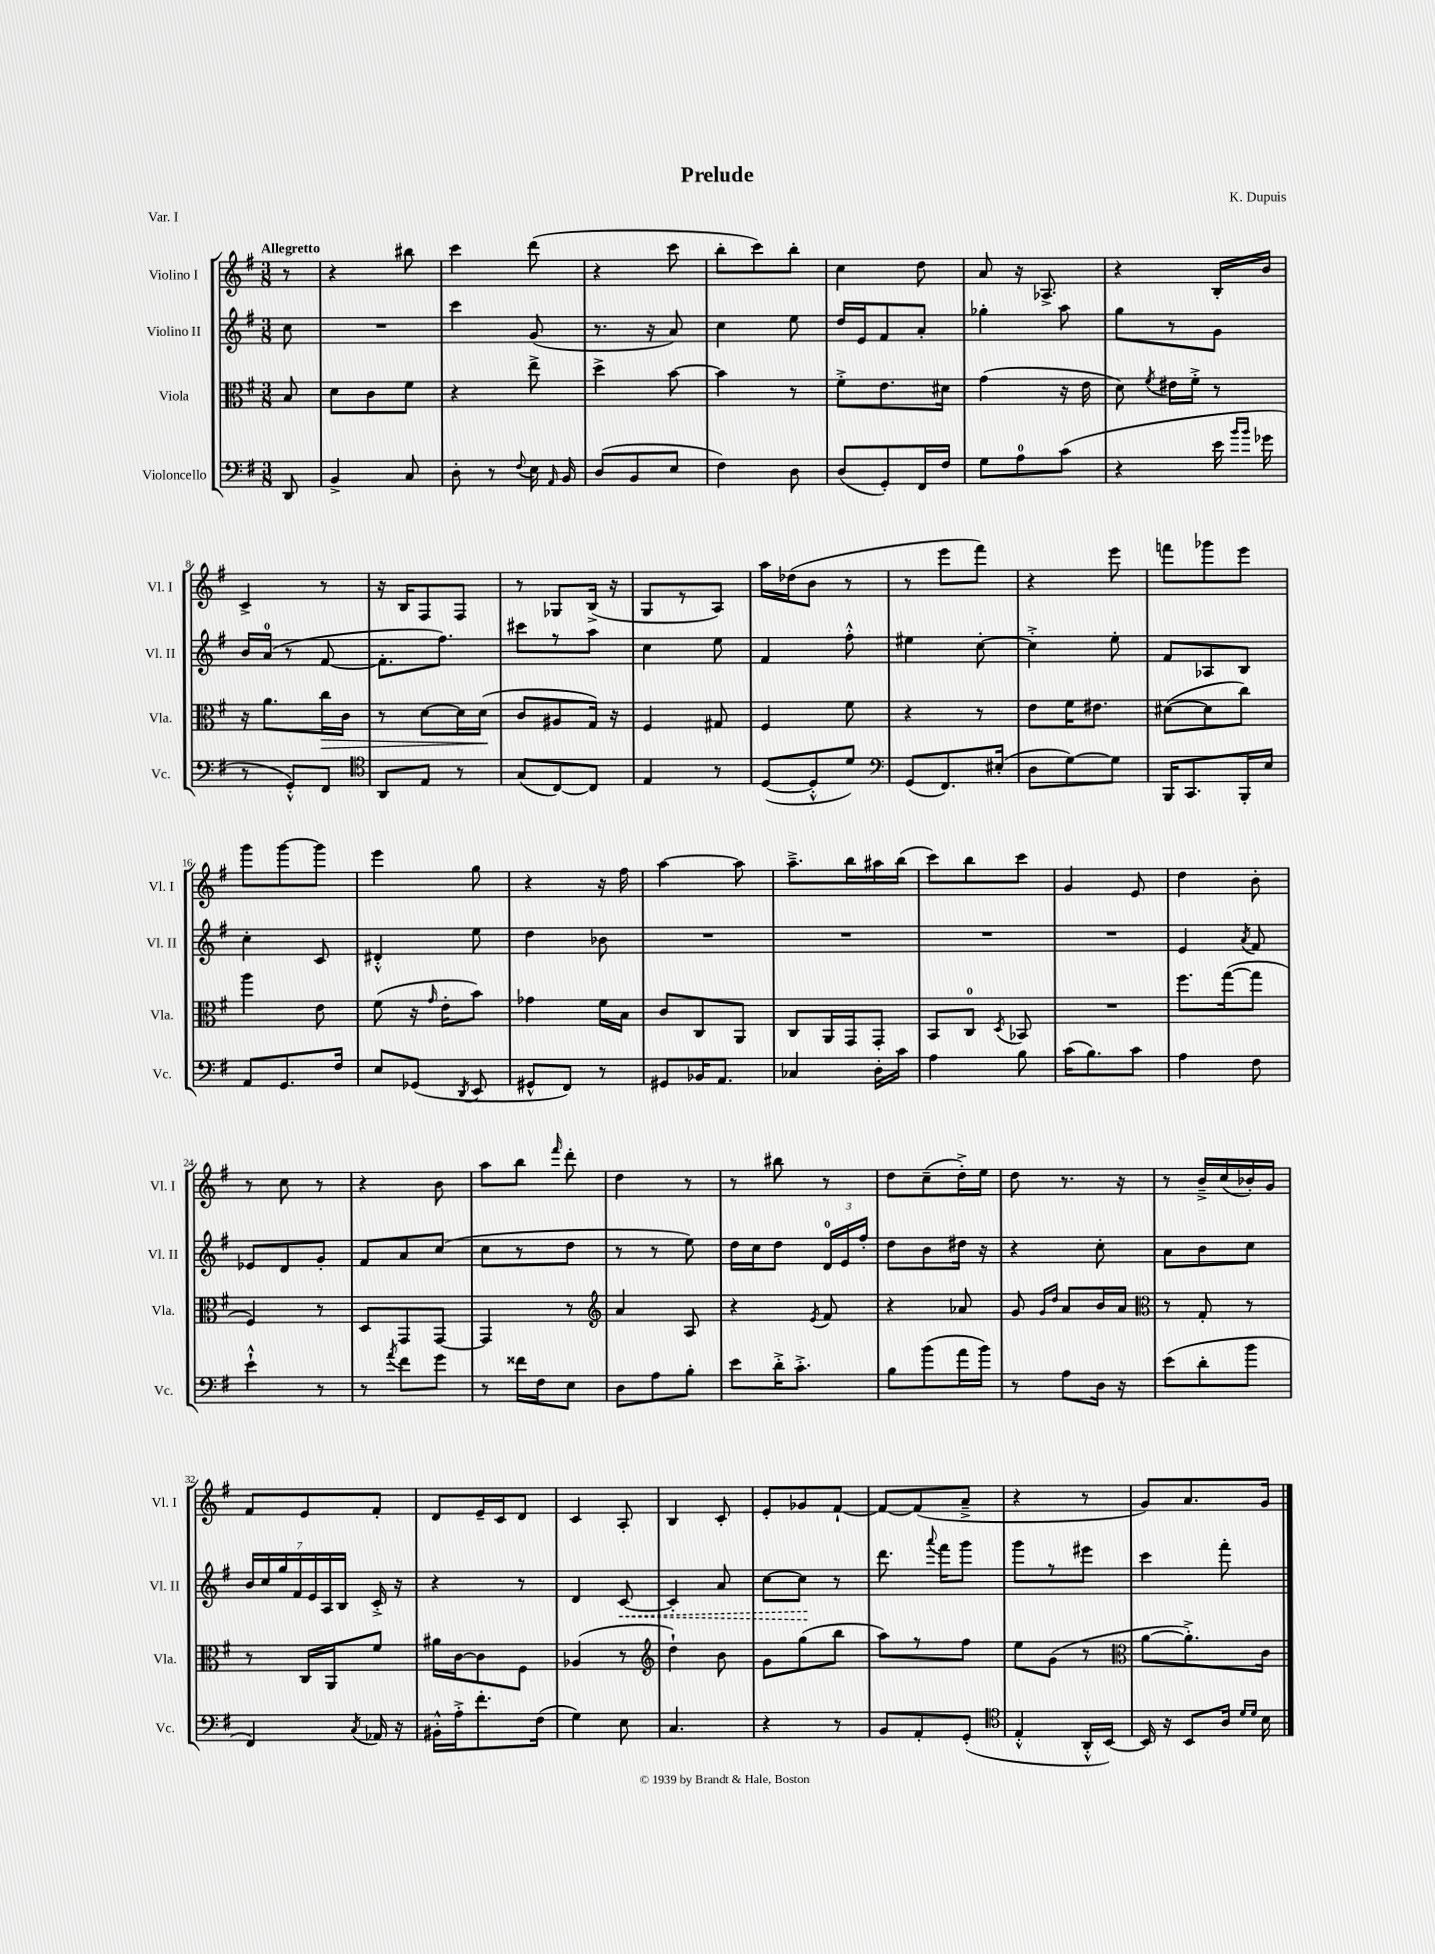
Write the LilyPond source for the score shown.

\header { title = "Prelude" composer = "K. Dupuis" piece = "Var. I" }
<<
\new StaffGroup <<
\new Staff = "s0" \with { instrumentName = "Violino I" shortInstrumentName = "Vl. I" } {
    \clef treble \key g \major \numericTimeSignature \time 3/8 \partial 8 \tempo "Allegretto"
    \autoBeamOff r8 |
    r4 bis''8 |
    c'''4 d'''8( |
    r4 c'''8 |
    b''8[-. c'''8) b''8]-. |
    c''4 d''8 |
    a'8 r16 aes8.-> |
    r4 b16[-. b'16] |
    c'4-> r8 |
    r16 b16[ fis8 fis8] |
    r8 ges8[ b16]->( r16 |
    g8[ r8 a8]) |
    a''16[ des''16( b'8] r8 |
    r8 e'''8[ fis'''8]) |
    r4 e'''8 |
    f'''8[ ges'''8 e'''8] |
    g'''8[ g'''8~ g'''8] |
    e'''4 g''8 |
    r4 r16 fis''16 |
    a''4~ a''8 |
    a''8.[---> b''16 ais''16 b''16]( |
    c'''8[) b''8 c'''8] |
    g'4 e'8 |
    d''4 b'8-. |
    r8 c''8 r8 |
    r4 b'8 |
    a''8[ b''8] \grace { fis'''16 } d'''8-. |
    d''4 r8 |
    r8 bis''8 r8 |
    d''8[ c''8--( d''16-.->) e''16] |
    d''8 r8. r16 |
    r8 b'16[---> c''16( bes'16-.) g'16] |
    fis'8[ e'8 fis'8]-. |
    d'8[ e'16-- c'16 d'8] |
    c'4 a8-. |
    b4 c'8-. |
    e'8[-. ges'8 fis'8]~-! |
    fis'8[~ fis'8( a'8]---> |
    r4 r8 |
    g'8[) a'8. g'16] \bar "|." |
}
\new Staff = "s1" \with { instrumentName = "Violino II" shortInstrumentName = "Vl. II" } {
    \clef treble \key g \major \numericTimeSignature \time 3/8 \partial 8
    \autoBeamOff c''8 |
    R4. |
    c'''4 g'8( |
    r8. r16 a'8) |
    c''4 e''8 |
    d''16[ e'16 fis'8 a'8]-. |
    ges''4-. a''8 |
    g''8[ r8 g'8] |
    b'16[ a'16]-0( r8 fis'8~ |
    fis'8.[-. fis''8.]) |
    cis'''8[ r8 a''8] |
    c''4 e''8 |
    fis'4 fis''8-.-^ |
    eis''4 c''8~-. |
    c''4-.-> e''8-. |
    fis'8[ aes8 b8] |
    c''4-. c'8 |
    dis'4-.-^ e''8 |
    d''4 bes'8 |
    R4. |
    R4. |
    R4. |
    R4. |
    e'4 \acciaccatura { a'8 } fis'8 |
    ees'8[ d'8 g'8]-. |
    fis'8[ a'8 c''8]( |
    c''8[ r8 d''8] |
    r8 r8 e''8) |
    d''16[ c''16 d''8] \tuplet 3/2 { d'16[-0 e'16 fis''16]-. } |
    d''8[ b'8 dis''16] r16 |
    r4 c''8-. |
    a'8[ b'8 c''8] |
    \tuplet 7/4 { b'16[ c''16 g''16 fis'16 e'16 a16 b16] } c'16-.-> r16 |
    r4 r8 |
    d'4 \once \override Hairpin.style = #'dashed-line c'8~\< |
    c'4-. a'8 |
    c''8[~ c''8]\! r8 |
    d'''8. \appoggiatura { a'''8 } fis'''16[ g'''8] |
    g'''8[ r8 eis'''8] |
    c'''4 fis'''8-. \bar "|." |
}
\new Staff = "s2" \with { instrumentName = "Viola" shortInstrumentName = "Vla." } {
    \clef alto \key g \major \numericTimeSignature \time 3/8 \partial 8
    \autoBeamOff b8 |
    d'8[ c'8 fis'8] |
    r4 e''8-> |
    d''4-> b'8~ |
    b'4 r8 |
    fis'8[-.-> e'8. dis'16] |
    g'4( r16 e'16 |
    d'8) \acciaccatura { fis'8 } eis'16[ fis'16]-.-> r8 |
    r16 a'8.[ c''16\> c'16] |
    r8 d'8[~ d'16 d'16]\!( |
    c'8[ ais8 g16]) r16 |
    fis4 gis8 |
    fis4 fis'8 |
    r4 r8 |
    e'8[ fis'16 eis'8.] |
    dis'8[~( dis'8 c''8]) |
    a''4 e'8 |
    fis'8( r16 \grace { g'16 } e'16[-. b'8]) |
    ges'4 fis'16[ b16] |
    c'8[ c8 a,8] |
    c8[ a,16 g,16 g,8]-. |
    b,8[ c8]-0 \acciaccatura { d8 } bes,8 |
    R4. |
    fis''8.[ g''16~( g''8] |
    fis4) r8 |
    d8[ g,8 g,8]~ |
    g,4 r8 |
    \clef treble a'4 a8 |
    r4 \acciaccatura { e'8 } fis'8 |
    r4 aes'8 |
    g'8 \grace { g'16[ d''16] } a'8[ b'16 a'16] |
    \clef alto r8 g8-. r8 |
    r8 c16[ a,16 fis'8] |
    ais'16[ c'16~ c'8 fis8] |
    aes4( r8 |
    \clef treble d''4-!) b'8 |
    g'8[ g''8( b''8] |
    a''8[) r8 fis''8] |
    e''8[ g'8]( r8 |
    \clef alto a'8[~ a'8.-.->) c'16] \bar "|." |
}
\new Staff = "s3" \with { instrumentName = "Violoncello" shortInstrumentName = "Vc." } {
    \clef bass \key g \major \numericTimeSignature \time 3/8 \partial 8
    \autoBeamOff d,8 |
    b,4-> c8 |
    d8-. r8 \appoggiatura { fis8 } e16 \grace { a,16 } b,16 |
    d8[( b,8 e8] |
    fis4) d8 |
    d8[( g,8-.) fis,16 fis16] |
    g8[ a8-0 c'8]( |
    r4 e'16 \grace { b'16[ b'16] } ges'16 |
    r8 g,8[-.-^) fis,8] |
    \clef tenor a,8[ e8] r8 |
    g8[( c8~) c8] |
    e4 r8 |
    d8[~( d8-.-^ d'8]) |
    \clef bass g,8[( fis,8.) eis16]-.( |
    d8[ g8~) g8] |
    b,,16[ c,8. b,,16-. e16] |
    a,8[ g,8. fis16] |
    e8[ ges,8]( \acciaccatura { d,8 } e,8 |
    gis,8[-^ fis,8]) r8 |
    gis,8[ bes,16 a,8.] |
    ces4 d16[-. c'16] |
    a4 b8 |
    c'16[( b8.) c'8] |
    a4 fis8 |
    e'4-!-^ r8 |
    r8 \acciaccatura { a'8 } fis'8[ g'8] |
    r8 fisis'16[ fis16 e8] |
    d8[ a8 b8]-. |
    e'8[ d'16-.-> c'8.]-.-> |
    b8[ b'8( a'16 b'16]) |
    r8 a8[ d16] r16 |
    e'8[( d'8-. b'8] |
    fis,4) \acciaccatura { c8 } aes,16 r16 |
    bis,16[-.-^ a16-.-> fis'8.-. fis16]( |
    g4) e8 |
    c4. |
    r4 r8 |
    b,8[ a,8-. g,8]-.( |
    \clef tenor e4-.-^ a,16[-.-^ b,16]~) |
    b,16 r16 b,8[ a16] \grace { d'16[ d'16] } b16 \bar "|." |
}
>>
>>
